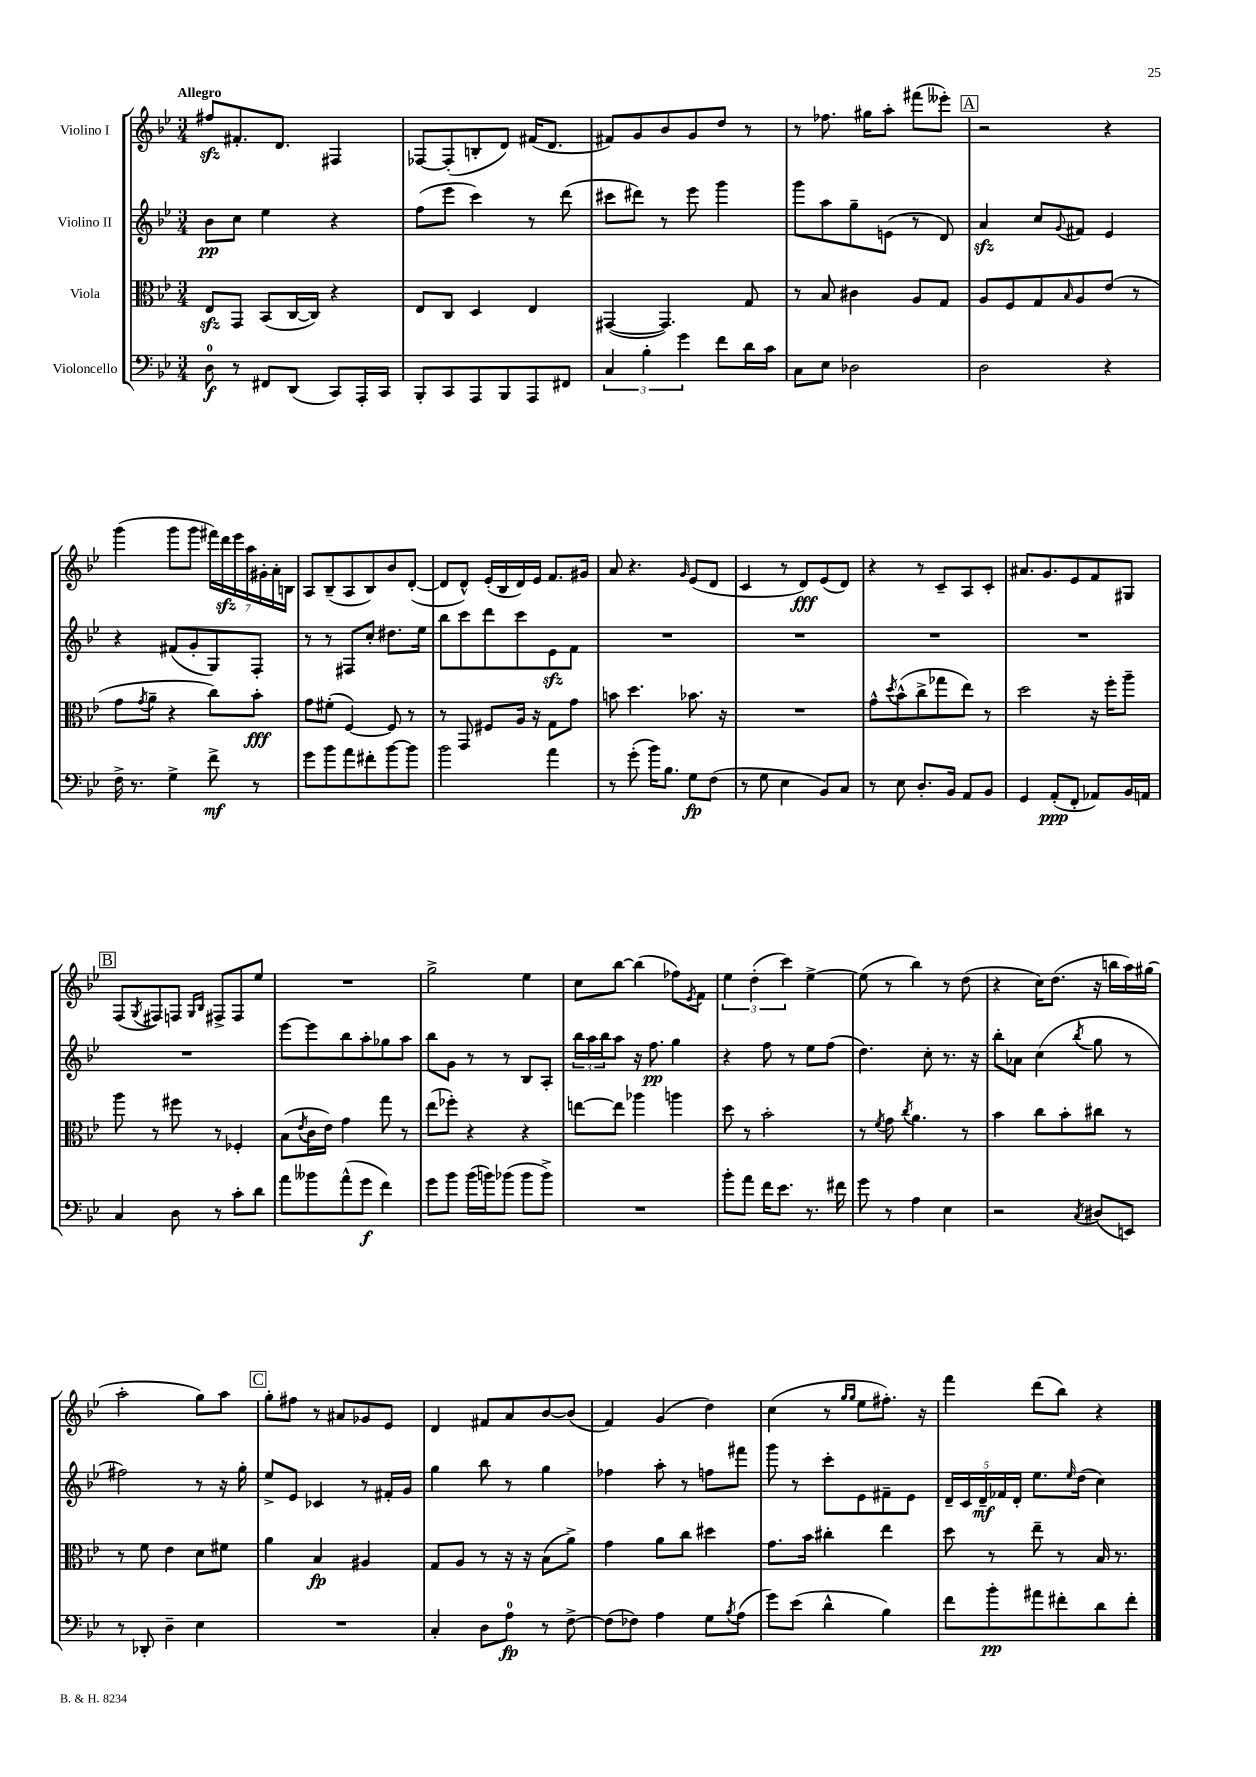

**kern	**dynam	**kern	**dynam	**kern	**dynam	**kern	**dynam
*part4	*part4	*part3	*part3	*part2	*part2	*part1	*part1
*staff4	*staff4	*staff3	*staff3	*staff2	*staff2	*staff1	*staff1
*I"Violoncello	*	*I"Viola	*	*I"Violino II	*	*I"Violino I	*
*clefF4	*	*clefC3	*	*clefG2	*	*clefG2	*
*k[b-e-]	*	*k[b-e-]	*	*k[b-e-]	*	*k[b-e-]	*
*M3/4	*	*M3/4	*	*M3/4	*	*M3/4	*
=1	=1	=1	=1	=1	=1	=1	=1
!	!	!	!	!	!	!LO:TX:a:B:t=Allegro	!
8D\	f	8E-zz/L	.	8b-\L	pp	8ff#Xzz/L	.
8r	.	8GG/J	.	8cc\J	.	8.f#X'/	.
8FF#X/L	.	(8BB-/L	.	4ee-\	.	.	.
.	.	.	.	.	.	8.d/J	.
(8DD/J	.	[16C/L	.	.	.	.	.
.	.	16C/JJ])	.	.	.	.	.
8CC/L)	.	4r	.	4r	.	4F#X/	.
16AAA'/L	.	.	.	.	.	.	.
16CC/JJ	.	.	.	.	.	.	.
=2	=2	=2	=2	=2	=2	=2	=2
8BBB-'/L	.	8E-/L	.	(8ff\L	.	[8F-X/L	.
8CC/	.	8C/J	.	8eee-\J	.	(8F-'/]	.
8AAA/	.	4D/	.	4ccc\)	.	8Bn'/	.
8BBB-/	.	.	.	.	.	8d/J)	.
8AAA/	.	4E-/	.	8r	.	(16f#X/KL	.
.	.	.	.	.	.	8.d/J	.
8FF#X/J	.	.	.	(8ddd\	.	.	.
=3	=3	=3	=3	=3	=3	=3	=3
6C/	.	([4GG#X/	.	8ccc#X\L	.	8f#X/L)	.
.	.	.	.	8ddd#X\J)	.	8g/	.
6B-'\	.	.	.	.	.	.	.
.	.	4.GG#/])	.	8r	.	8b-/	.
6g\	.	.	.	.	.	.	.
.	.	.	.	8eee-\	.	8g/	.
8f\L	.	.	.	4ggg\	.	8dd/J	.
16d\L	.	8G/	.	.	.	8r	.
16c\JJ	.	.	.	.	.	.	.
=4	=4	=4	=4	=4	=4	=4	=4
8C\L	.	8r	.	8ggg\L	.	8r	.
8E-\J	.	8B-/	.	8aa\	.	8.ff-X\	.
2D-X\	.	4c#X\	.	8gg~\	.	.	.
.	.	.	.	.	.	16gg#X\KL	.
.	.	.	.	(8en\J	.	8aa'\J	.
.	.	8A/L	.	8r	.	(8fff#X\L	.
.	.	8G/J	.	8d/)	.	8eee--X'\J)	.
!!LO:REH:place=s1:t=A
=5	=5	=5	=5	=5	=5	=5	=5
2D\	.	8A/L	.	4azz/	.	2r	.
.	.	8F/	.	.	.	.	.
.	.	8G/	.	8cc/L	.	.	.
.	.	16qqB-/	.	8qqg/	.	.	.
.	.	8A/	.	8f#X/J	.	.	.
4r	.	(8e-/J	.	4e-/	.	4r	.
.	.	8r	.	.	.	.	.
!!LO:LB:g=z
=6	=6	=6	=6	=6	=6	=6	=6
16F^\	.	8g\L	.	4r	.	(4ggg\	.
8.r	.	.	.	.	.	.	.
.	.	8qg/	.	.	.	.	.
.	.	8a~\J	.	.	.	.	.
4G^\	.	4r	.	(8f#X/L	.	8ggg\L	.
.	.	.	.	8g'/	.	8ggg\J	.
8f^\	mf	8cc\L)	.	8G/)	.	28fff#X\LL)	.
.	.	.	.	.	.	28dddzz\	.
.	.	.	.	.	.	28eee-\	.
.	.	.	.	.	.	28aa\	.
8r	.	8b-'\J	fff	8F'/J	.	.	.
.	.	.	.	.	.	28g#X'\	.
.	.	.	.	.	.	28a'\	.
.	.	.	.	.	.	28Bn\JJ	.
=7	=7	=7	=7	=7	=7	=7	=7
8g\L	.	8g\L	.	8r	.	8A/L	.
8b-\	.	(8f#X'\J	.	8r	.	(8B-~/	.
8a\	.	[4F/)	.	8F#X/L	.	8A/	.
8f#X'\	.	.	.	8cc'/J	.	8B-/)	.
[8b-\	.	8F/]	.	8.dd#X\L	.	8b-/	.
8b-\J]	.	8r	.	.	.	([8d'/J	.
.	.	.	.	16ee-\Jk	.	.	.
=8	=8	=8	=8	=8	=8	=8	=8
2b-\	.	8r	.	8bb-\L	.	8d/L]	.
.	.	8GG/	.	8ccc\	.	8d^^/J)	.
.	.	8F#X/L	.	8ddd\	.	(16e-'/LL	.
.	.	.	.	.	.	16B-/	.
.	.	16A/Jk	.	8ccc\	.	16d/)	.
.	.	16r	.	.	.	16e-/JJ	.
4a\	.	8G\L	.	8e-zz\	.	8.f/L	.
.	.	8g\J	.	8f\J	.	.	.
.	.	.	.	.	.	16g#X/Jk	.
=9	=9	=9	=9	=9	=9	=9	=9
8r	.	8bn\	.	2.r	.	8a/	.
(8g'\	.	4.dd\	.	.	.	4.r	.
16b-\KL)	.	.	.	.	.	.	.
8.B-\J	.	.	.	.	.	.	.
.	.	.	.	.	.	16qqg/	.
8G\L	fp	8.b-X\	.	.	.	(8e-/L	.
(8F\J	.	.	.	.	.	8d/J	.
.	.	16r	.	.	.	.	.
=10	=10	=10	=10	=10	=10	=10	=10
8r	.	2.r	.	2.r	.	4c/	.
8G\	.	.	.	.	.	.	.
4E-\	.	.	.	.	.	8r	.
.	.	.	.	.	.	8d/L)	fff
8BB-/L)	.	.	.	.	.	(8e-/	.
8C/J	.	.	.	.	.	8d/J)	.
=11	=11	=11	=11	=11	=11	=11	=11
8r	.	8g^^\L	.	2.r	.	4r	.
.	.	8qdd/	.	.	.	.	.
8E-\	.	(8b-^^\	.	.	.	.	.
8.D'/L	.	8cc^\	.	.	.	8r	.
.	.	8gg-X\	.	.	.	8c~/L	.
16BB-/Jk	.	.	.	.	.	.	.
8AA/L	.	8ee-\J)	.	.	.	8A/	.
8BB-/J	.	8r	.	.	.	8c'/J	.
=12	=12	=12	=12	=12	=12	=12	=12
4GG/	.	2dd\	.	2.r	.	8.a#X/L	.
.	.	.	.	.	.	8.g/	.
(8AA'/L	ppp	.	.	.	.	.	.
8FF'/J	.	.	.	.	.	8e-/	.
8AA-X/L)	.	16r	.	.	.	8f/	.
.	.	16ff'\KL	.	.	.	.	.
16BB-/L	.	8aa~\J	.	.	.	8G#X/J	.
16AAn/JJ	.	.	.	.	.	.	.
!!LO:LB:g=z
!!LO:REH:place=s1:t=B
=13	=13	=13	=13	=13	=13	=13	=13
4C/	.	8aa\	.	2.r	.	(8F/L	.
.	.	.	.	.	.	8qG/	.
.	.	8r	.	.	.	8F#X/)	.
8D\	.	8ff#X\	.	.	.	8Fn/J	.
.	.	.	.	.	.	16qqG/LL	.
.	.	.	.	.	.	16qqB-/JJ	.
8r	.	8r	.	.	.	8F#X^/L	.
8c'\L	.	4F-X'/	.	.	.	8F#/	.
8d\J	.	.	.	.	.	8ee-/J	.
=14	=14	=14	=14	=14	=14	=14	=14
8a\L	.	(8B-\L	.	[8eee-\L	.	2.r	.
.	.	8qe-/	.	.	.	.	.
8b--X\	.	16c\L	.	8eee-\]	.	.	.
.	.	16e-\JJ)	.	.	.	.	.
(8a^^\	.	4g\	.	8bb-\	.	.	.
8g\J	f	.	.	8aa'\	.	.	.
4f\)	.	8gg\	.	8gg-X\	.	.	.
.	.	8r	.	8aa\J	.	.	.
=15	=15	=15	=15	=15	=15	=15	=15
8g\L	.	(8ee-\L	.	8bb-\L	.	2gg^\	.
8b-\J	.	8ff-X'\J)	.	8g\J	.	.	.
(16b-\LL	.	4r	.	8r	.	.	.
16bn\J)	.	.	.	.	.	.	.
(8b-X\J	.	.	.	8r	.	.	.
8b-\L	.	4r	.	8B-/L	.	4ee-\	.
8b-^\J)	.	.	.	8A'/J	.	.	.
=16	=16	=16	=16	=16	=16	=16	=16
2.r	.	[8een\L	.	24bb-\LL	.	8cc\L	.
.	.	.	.	24aa\	.	.	.
.	.	.	.	24bb-\J	.	.	.
.	.	8ee\J]	.	8aa\J	.	[8bb-\J	.
.	.	4aa-X\	.	16r	.	(4bb-\]	.
.	.	.	.	8.ff\	pp	.	.
.	.	4aan\	.	4gg\	.	8ff-X\L)	.
.	.	.	.	.	.	8qe-/	.
.	.	.	.	.	.	8f\J	.
=17	=17	=17	=17	=17	=17	=17	=17
8b-'\L	.	8dd\	.	4r	.	6ee-\	.
8a\J	.	8r	.	.	.	.	.
.	.	.	.	.	.	(6dd'\	.
16f\KL	.	2b-'\	.	8ff\	.	.	.
8.e-\J	.	.	.	.	.	.	.
.	.	.	.	.	.	6ccc\)	.
.	.	.	.	8r	.	.	.
8.r	.	.	.	8ee-\L	.	[4ee-^\	.
.	.	.	.	(8ff\J	.	.	.
16f#X\	.	.	.	.	.	.	.
=18	=18	=18	=18	=18	=18	=18	=18
8g\	.	8r	.	4.dd\)	.	(8ee-\]	.
.	.	8qf/	.	.	.	.	.
8r	.	8g\	.	.	.	8r	.
.	.	8qcc/	.	.	.	.	.
4A\	.	4.a\	.	.	.	4bb-\)	.
.	.	.	.	8cc'\	.	.	.
4E-\	.	.	.	8.r	.	8r	.
.	.	8r	.	.	.	(8dd\	.
.	.	.	.	16r	.	.	.
=19	=19	=19	=19	=19	=19	=19	=19
2r	.	4b-\	.	8bb-'\L	.	4r	.
.	.	.	.	8a-X\J	.	.	.
.	.	8cc\L	.	(4cc\	.	16cc\KL)	.
.	.	.	.	.	.	(8.dd\J	.
.	.	8b-'\	.	.	.	.	.
8qC/	.	.	.	8qbb-/	.	.	.
(8D#X/L	.	8cc#X\J	.	8gg\	.	16r	.
.	.	.	.	.	.	16bbn\LL	.
8EEn/J)	.	8r	.	8r	.	16aa\)	.
.	.	.	.	.	.	(16gg#X\JJ	.
!!LO:LB:g=z
=20	=20	=20	=20	=20	=20	=20	=20
8r	.	8r	.	2ff#X\)	.	2aa'\	.
8DD-X'/	.	8f\	.	.	.	.	.
4D~\	.	4e-\	.	.	.	.	.
4E-\	.	8d\L	.	8r	.	8gg\L)	.
.	.	8f#X\J	.	16r	.	8aa\J	.
.	.	.	.	16gg'\	.	.	.
!!LO:REH:place=s1:t=C
=21	=21	=21	=21	=21	=21	=21	=21
2.r	.	4a\	.	8ee-^/L	.	8gg'\L	.
.	.	.	.	8e-/J	.	8ff#X\J	.
.	.	4B-/	fp	4c-X/	.	8r	.
.	.	.	.	.	.	8a#X/L	.
.	.	4A#X/	.	8r	.	8g-X/	.
.	.	.	.	16f#X'/LL	.	8e-/J	.
.	.	.	.	16g/JJ	.	.	.
=22	=22	=22	=22	=22	=22	=22	=22
4C'/	.	8G/L	.	4gg\	.	4d/	.
.	.	8A/J	.	.	.	.	.
8D\L	.	8r	.	8bb-\	.	8f#X/L	.
8A\J	fp	16r	.	8r	.	8a/	.
.	.	16r	.	.	.	.	.
8r	.	(8B-\L	.	4gg\	.	[8b-/	.
[8F^\	.	8a^\J)	.	.	.	(8b-/J]	.
=23	=23	=23	=23	=23	=23	=23	=23
(8F\L]	.	4g\	.	4ff-X\	.	4f/)	.
8F-X\J)	.	.	.	.	.	.	.
4A\	.	8a\L	.	8aa'\	.	(4g/	.
.	.	8cc\J	.	8r	.	.	.
8G\L	.	4dd#X\	.	8ffn\L	.	4dd\)	.
8qB-/	.	.	.	.	.	.	.
(8A\J	.	.	.	8fff#X\J	.	.	.
=24	=24	=24	=24	=24	=24	=24	=24
8g\L)	.	8.g\L	.	8ggg\	.	(4cc\	.
(8e-\J	.	.	.	8r	.	.	.
.	.	16b-\Jk	.	.	.	.	.
4d^^\	.	4cc#X'\	.	8ccc'\L	.	8r	.
.	.	.	.	.	.	16qqgg/LL	.
.	.	.	.	.	.	16qqgg/JJ	.
.	.	.	.	8e-\	.	8ee-\L	.
4B-\)	.	4ee-\	.	8f#X~\	.	8.ff#X'\J)	.
.	.	.	.	8e-\J	.	.	.
.	.	.	.	.	.	16r	.
=25	=25	=25	=25	=25	=25	=25	=25
8f\L	.	8dd\	.	20d~/LL	.	4fff\	.
.	.	.	.	20c/	.	.	.
.	.	.	.	20d~/	mf	.	.
8b-'\	pp	8r	.	.	.	.	.
.	.	.	.	20f-X/	.	.	.
.	.	.	.	20d'/JJ	.	.	.
8a#X\	.	8ee-~\	.	8.ee-\L	.	(8ddd\L	.
8f#X'\	.	8r	.	.	.	8bb-\J)	.
.	.	.	.	16qqee-/	.	.	.
.	.	.	.	(16dd\Jk	.	.	.
8d\	.	16B-/	.	4cc\)	.	4r	.
.	.	8.r	.	.	.	.	.
8f#'\J	.	.	.	.	.	.	.
==	==	==	==	==	==	==	==
*-	*-	*-	*-	*-	*-	*-	*-
